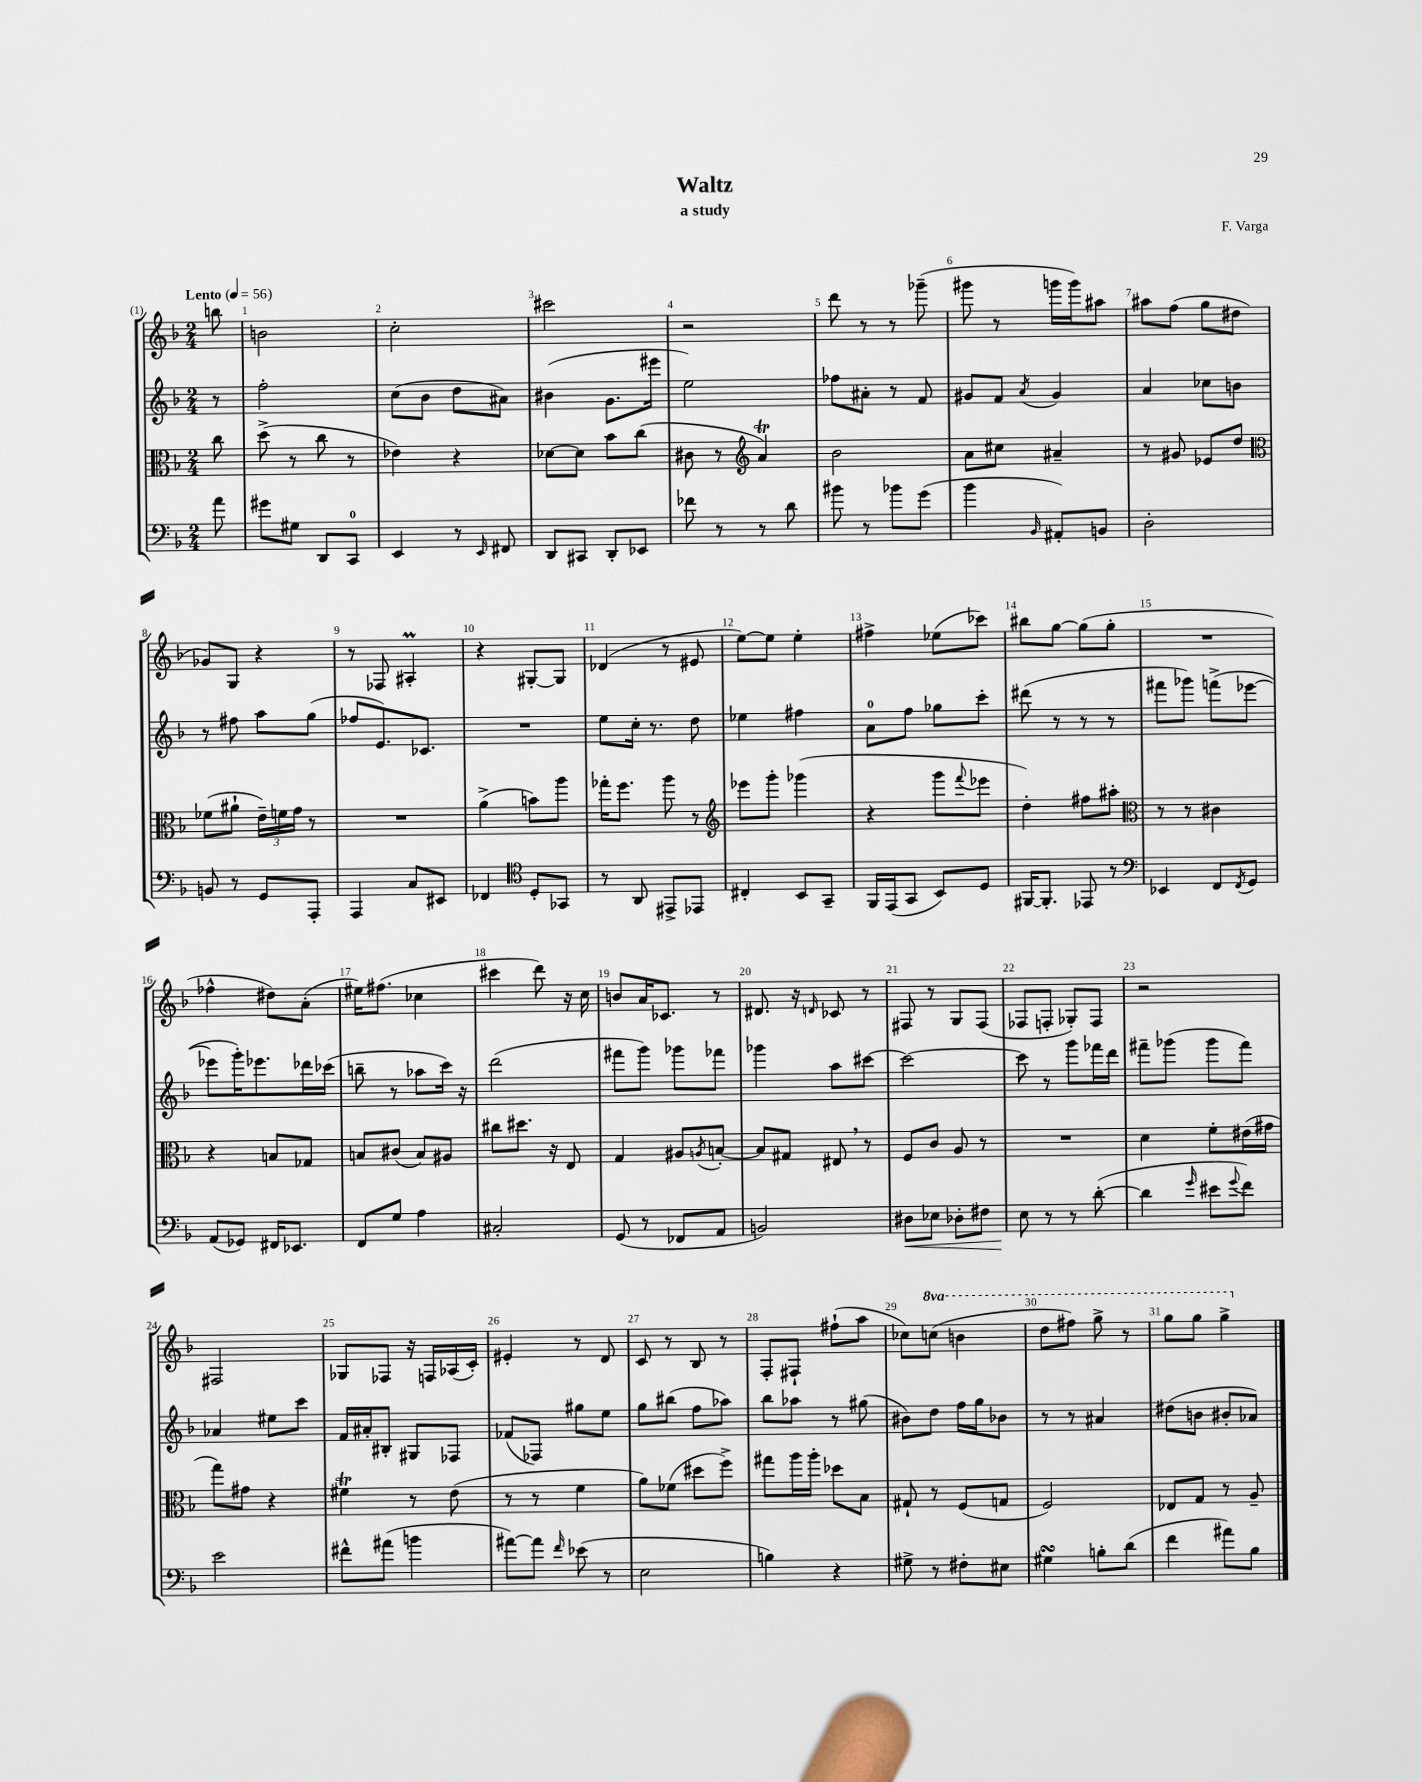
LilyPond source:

\header { title = "Waltz" composer = "F. Varga" subtitle = "a study" }
<<
\new StaffGroup <<
\new Staff = "s0" {
    \clef treble \key f \major \numericTimeSignature \time 2/4 \set Staff.ottavationMarkups = #ottavation-simple-ordinals \partial 8 \tempo "Lento" 4 = 56
    b''8 |
    b'2 |
    c''2-. |
    cis'''2 |
    r2 |
    d'''8 r8 r8 ges'''8--( |
    gis'''8 r8 g'''16 g'''16) ais''8 |
    ais''8 f''8( g''8 dis''8 |
    ges'8) g8 r4 |
    r8 fes8 ais4-.\prall |
    r4 gis8~-. gis8 |
    des'4( r8 eis'8 |
    e''8~) e''8 e''4-. |
    fis''4-> ees''8( ces'''8) |
    bis''8 g''8~ g''8( g''8-. |
    R2 |
    fes''4-^ dis''8) a'8-.( |
    eis''16) fis''8.( ces''4 |
    cis'''4 d'''8) r16 c''16 |
    b'8 a'16 ces'8. r8 |
    dis'8. r16 \grace { d'16 } ces'8 r8 |
    fis8 r8 g8 fis8( |
    fes8 f8-. ges8-.) f8 |
    r2 |
    fis2 |
    ges8 fes8 r16 f16 aes16( c'16-.) |
    eis'4-. r8 d'8 |
    c'8 r8 bes8 r8 |
    f8-. fis8-! fis''8-!( a''8 |
    ces''8) \ottava #1 c'''!8( b''4 |
    d'''8 fis'''8) g'''8-> r8 |
    g'''8 g'''8 g'''4-> \ottava #0 \bar "|." |
}
\new Staff = "s1" {
    \clef treble \key f \major \numericTimeSignature \time 2/4 \partial 8
    r8 |
    f''2-. |
    c''8( bes'8 d''8 ais'8) |
    bis'4( g'8. eis'''16 |
    e''2) |
    fes''8 ais'8-. r8 f'8 |
    gis'8 f'8 \acciaccatura { a'8 } gis'4 |
    a'4 ces''8 b'8 |
    r8 fis''8 a''8 g''8( |
    fes''8 e'8.) ces'8. |
    R2 |
    e''8 c''16-. r8. d''8 |
    ees''4 fis''4 |
    a'8-0 f''8 ges''8 c'''8-. |
    dis'''8( r8 r8 r8 |
    fis'''8 ges'''8) f'''8->( ees'''8~ |
    ees'''8 g'''16-.) ees'''8. des'''16 ces'''16( |
    b''8-- r8 aes''8 c'''16) r16 |
    d'''2( |
    fis'''8 g'''8) ges'''8 fes'''8 |
    ges'''4 a''8 cis'''8~ |
    cis'''2~ |
    cis'''8 r8 g'''8 fes'''16 d'''16 |
    fis'''8-- ges'''8( ges'''8 fis'''8) |
    aes'4 eis''8 c'''8 |
    f'16 ais'16-. bis8-. gis8 fes8 |
    fes'8( fes8) gis''8 e''8 |
    g''8 bis''8( f''8 aes''8) |
    bes''8 aes''8 r8 gis''8( |
    bis'8) d''8 f''16 g''16 bes'8 |
    r8 r8 ais'4 |
    dis''8( b'8 bis'8-. aes'8) \bar "|." |
}
\new Staff = "s2" {
    \clef alto \key f \major \numericTimeSignature \time 2/4 \partial 8
    c''8 |
    d''8->( r8 c''8 r8 |
    ees'4) r4 |
    des'8~ des'8 bes'8 c''8( |
    cis'8 r8 \clef treble a'4\trill) |
    bes'2 |
    a'8 cis''8 ais'4-- |
    r8 gis'8 ees'8 d''8 |
    \clef alto fes'8( ais'8-! \tuplet 3/2 { e'16--) f'16 g'16 } r8 |
    R2 |
    a'4->( b'8) a''8 |
    ges''16-. f''8. a''8 r8 |
    \clef treble ees'''8 g'''8-. ges'''4( |
    r4 g'''8 \appoggiatura { f'''8 } ees'''8 |
    d''4-.) fis''8 ais''8-. |
    \clef alto r8 r8 cis'4 |
    r4 b8 ges8 |
    b8 cis'8( b8) ais8 |
    cis''8 dis''8. r16 e8 |
    g4 ais8 \acciaccatura { a8 } b8~-. |
    b8 gis8 eis8 \breathe r8 |
    f8 c'8 a8 r8 |
    R2 |
    d'4 f'8-. eis'16( gis'16 |
    g''8) gis'8 r4 |
    fis'4\trill r8 e'8( |
    r8 r8 f'4 |
    a'8) fes'8( dis''8 f''8->) |
    gis''8 a''16 a''16-. des''8 bes8 |
    gis8-! r8 f8( g8 |
    f2) |
    ees8 g8 r8 a8-- \bar "|." |
}
\new Staff = "s3" {
    \clef bass \key f \major \numericTimeSignature \time 2/4 \partial 8
    a'8 |
    gis'8 gis8 d,8 c,8-0 |
    e,4 r8 \grace { e,16 } fis,8 |
    d,8 cis,8 d,8-. ees,8 |
    fes'8 r8 r8 d'8 |
    bis'8 r8 bes'8 g'8( |
    bes'4 \grace { bes,16 } ais,8-.) b,8 |
    d2-. |
    b,8 r8 g,8 a,,8-. |
    a,,4 c8 eis,8 |
    fes,4 \clef tenor d8-. ges,8 |
    r8 a,8 eis,8-> ees,8 |
    cis4-. bes,8 g,8-- |
    f,16 e,16( g,8 bes,8) d8 |
    fis,16~ fis,8.-. ees,8 r8 |
    \clef bass ees,4 f,8 \acciaccatura { f,8 } g,8 |
    a,8( ges,8) fis,16 ees,8. |
    f,8 g8 a4 |
    cis2-. |
    g,8( r8 fes,8 a,8 |
    b,2) |
    dis8\< ees8 des8-. fis8 |
    e8\! r8 r8 d'8~-.( |
    d'4 \grace { g'16 } eis'8 \appoggiatura { g'8 } f'8) |
    e'2 |
    fis'8-^ ais'8( b'4 |
    ais'8~) ais'8 \grace { f'16 } ees'8( r8 |
    e2 |
    b4) r4 |
    gis8-> r8 fis8-. eis8 |
    gis4\turn b8-. d'8( |
    f'4 ais'8) bes8 \bar "|." |
}
>>
>>
\layout { \context { \Score \override BarNumber.break-visibility = ##(#f #t #t) barNumberVisibility = #all-bar-numbers-visible } }
